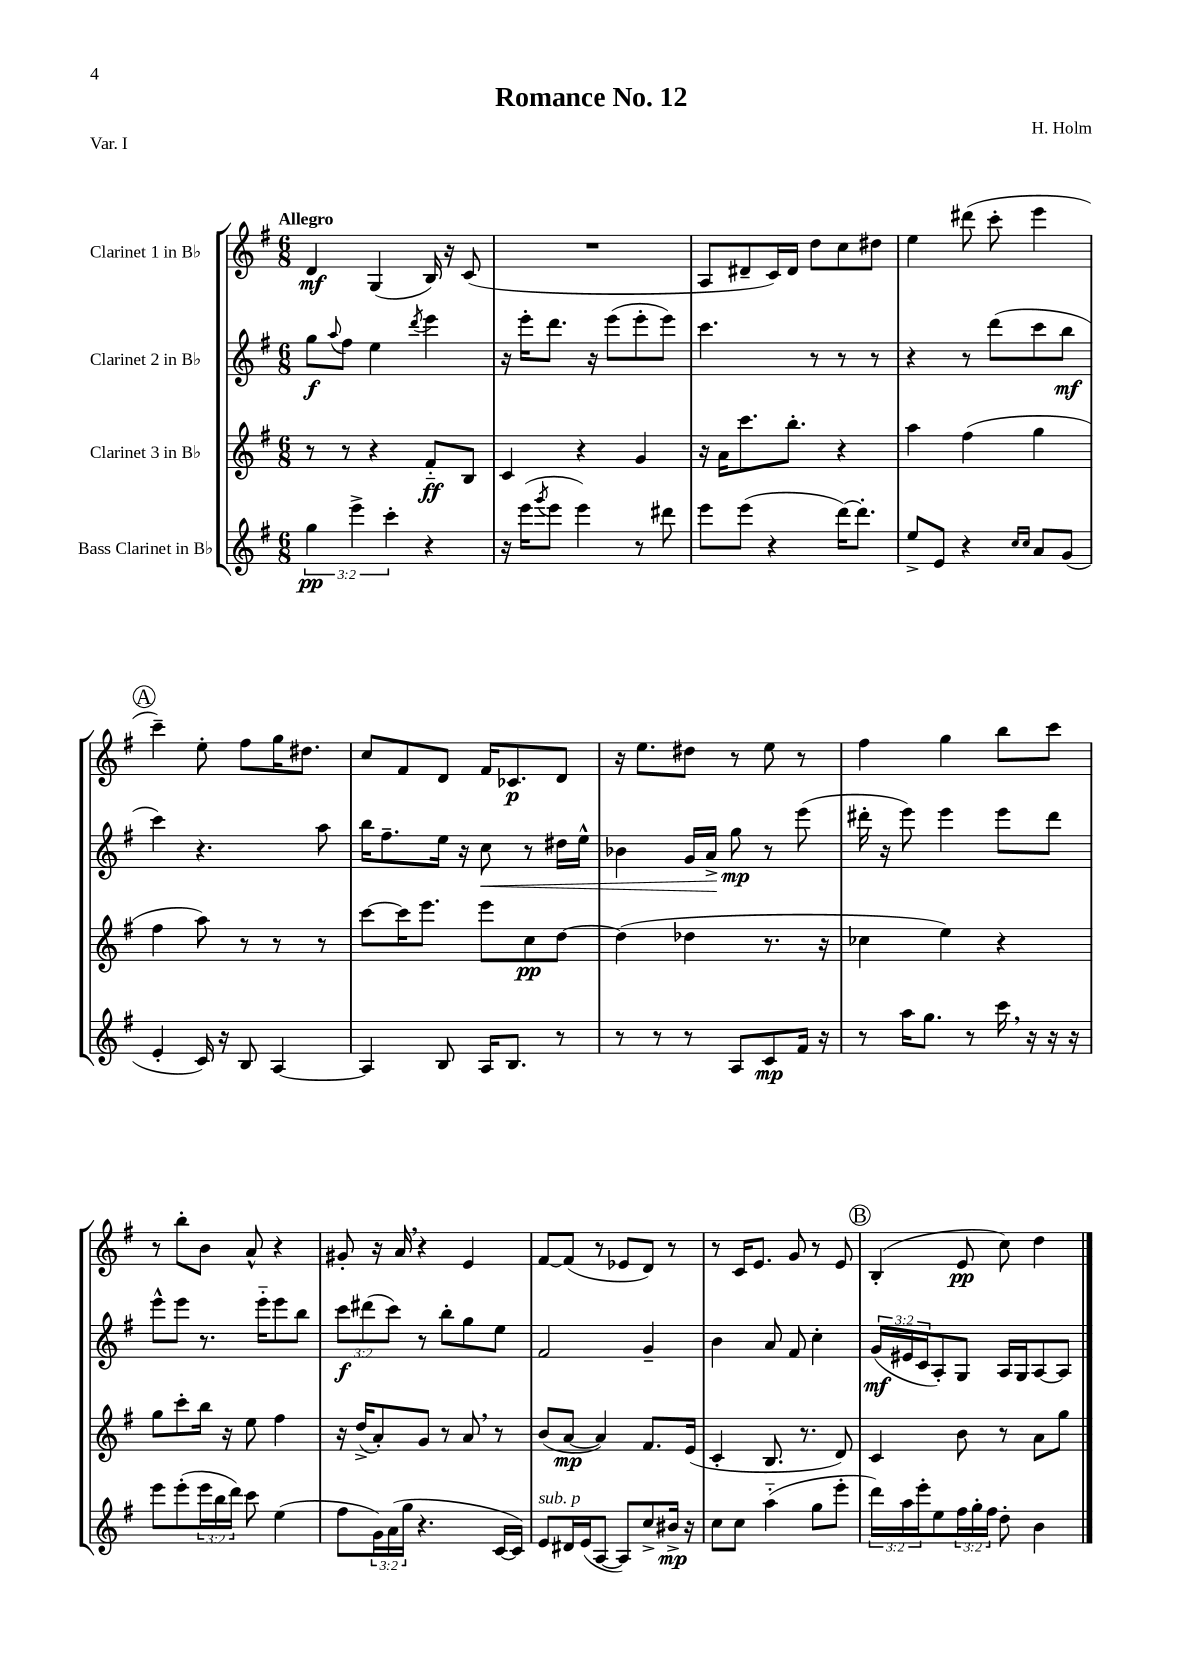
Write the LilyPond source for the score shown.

\header { title = "Romance No. 12" composer = "H. Holm" piece = "Var. I" }
<<
\new StaffGroup <<
\new Staff = "s0" \with { instrumentName = "Clarinet 1 in Bb" } {
    \clef treble \key g \major \numericTimeSignature \time 6/8 \tempo "Allegro"
    d'4\mf g4( b16) r16 c'8( |
    R2. |
    a8 dis'8-- c'16) dis'16 d''8 c''8 dis''8 |
    e''4 dis'''8( c'''8-. e'''4 |
    \mark \markup { \circle "A" } c'''4--) e''8-. fis''8 g''16 dis''8. |
    c''8 fis'8 d'8 fis'16 ces'8.\p d'8 |
    r16 e''8. dis''8 r8 e''8 r8 |
    fis''4 g''4 b''8 c'''8 |
    r8 b''8-. b'8 a'8-^ r4 |
    gis'8-. r16 a'16 \breathe r4 e'4 |
    fis'8~ fis'8( r8 ees'8 d'8) r8 |
    r8 c'16 e'8. g'8 r8 e'8 |
    \mark \markup { \circle "B" } b4-.( e'8\pp c''8) d''4 \bar "|." |
}
\new Staff = "s1" \with { instrumentName = "Clarinet 2 in Bb" } {
    \clef treble \key g \major \numericTimeSignature \time 6/8 \override Staff.TupletNumber.text = #tuplet-number::calc-fraction-text
    g''8\f \appoggiatura { a''8 } fis''8 e''4 \acciaccatura { d'''8 } e'''4 |
    r16 e'''16-. d'''8. r16 e'''8( e'''8-. e'''8) |
    c'''4. r8 r8 r8 |
    r4 r8 d'''8( c'''8 b''8\mf |
    \mark \markup { \circle "A" } c'''4) r4. a''8 |
    b''16 fis''8.-- e''16 r16 c''8\< r8 dis''16 e''16-^ |
    bes'4 g'16 a'16->\! g''8\mp r8 e'''8( |
    dis'''16-. r16 e'''8) e'''4 e'''8 dis'''8 |
    e'''8-^ e'''8 r8. e'''16-_ e'''8 b''8 |
    \tuplet 3/2 { c'''8\f dis'''8( c'''8) } r8 b''8-. g''8 e''8 |
    fis'2 g'4-- |
    b'4 a'8 fis'8 c''4-. |
    \mark \markup { \circle "B" } \tuplet 3/2 { g'16\mf( eis'16 c'16 } a8-.) g8 a16 g16 a8~ a8 \bar "|." |
}
\new Staff = "s2" \with { instrumentName = "Clarinet 3 in Bb" } {
    \clef treble \key g \major \numericTimeSignature \time 6/8
    r8 r8 r4 fis'8-_\ff b8 |
    c'4 r4 g'4 |
    r16 a'16 c'''8. b''8.-. r4 |
    a''4 fis''4( g''4 |
    \mark \markup { \circle "A" } fis''4 a''8) r8 r8 r8 |
    c'''8~ c'''16 e'''8. e'''8 c''8\pp d''8~ |
    d''4( des''4 r8. r16 |
    ces''4 e''4) r4 |
    g''8 c'''8-. b''16 r16 e''8 fis''4 |
    r16 d''16->( a'8-.) g'8 r8 a'8 \breathe r8 |
    b'8( a'8~\mp a'4) fis'8. e'16( |
    c'4-. b8. r8. d'8) |
    \mark \markup { \circle "B" } c'4 b'8 r8 a'8 g''8 \bar "|." |
}
\new Staff = "s3" \with { instrumentName = "Bass Clarinet in Bb" } {
    \clef treble \key g \major \numericTimeSignature \time 6/8 \override Staff.TupletNumber.text = #tuplet-number::calc-fraction-text
    \tuplet 3/2 { g''4\pp e'''4-> c'''4-. } r4 |
    r16 e'''16( \acciaccatura { g'''8 } e'''8 e'''4) r8 dis'''8 |
    e'''8 e'''8( r4 d'''16~) d'''8.-. |
    e''8-> e'8 r4 \grace { c''16 c''16 } a'8 g'8( |
    \mark \markup { \circle "A" } e'4-. c'16) r16 b8 a4~ |
    a4 b8 a16 b8. r8 |
    r8 r8 r8 a8 c'8\mp fis'16 r16 |
    r8 a''16 g''8. r8 c'''16 \breathe r16 r16 r16 |
    e'''8 e'''8-.( \tuplet 3/2 { e'''16 b''16 d'''16) } c'''8 e''4( |
    fis''8 \tuplet 3/2 { g'16) a'16( g''16 } r4. c'16~ c'16) |
    e'8^\markup { \italic "sub. p" } dis'16 e'16( a8~ a8) c''8-> bis'16->\mp r16 |
    c''8 c''8 a''4-_( g''8 e'''8-. |
    \mark \markup { \circle "B" } \tuplet 3/2 { d'''16) a''16 e'''16-. } e''8 \tuplet 3/2 { fis''16 g''16-. fis''16 } d''8-. b'4 \bar "|." |
}
>>
>>
\layout { \context { \Score \remove "Bar_number_engraver" } }
